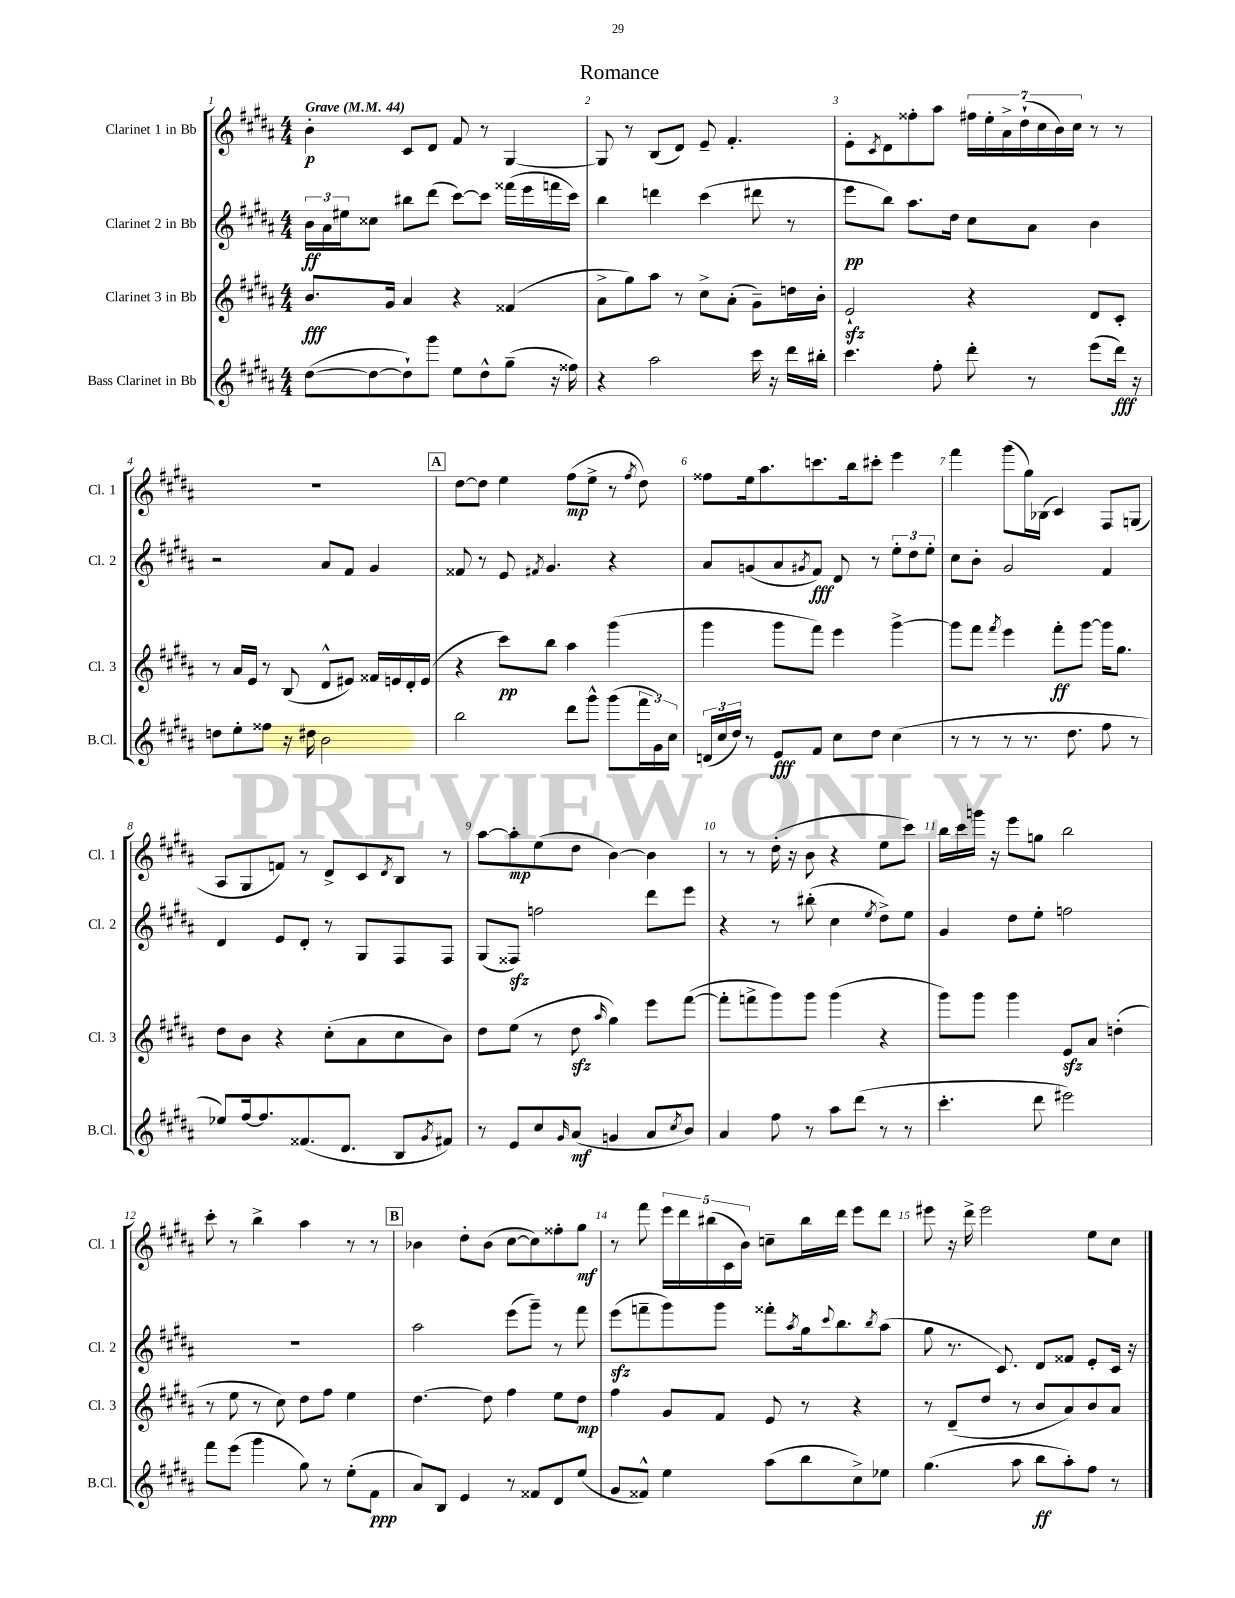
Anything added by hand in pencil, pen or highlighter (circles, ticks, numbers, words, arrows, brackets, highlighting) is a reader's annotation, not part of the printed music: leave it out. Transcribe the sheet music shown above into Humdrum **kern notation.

**kern	**dynam	**kern	**dynam	**kern	**dynam	**kern	**dynam
*part4	*part4	*part3	*part3	*part2	*part2	*part1	*part1
*staff4	*staff4	*staff3	*staff3	*staff2	*staff2	*staff1	*staff1
*I"Bass Clarinet in Bb	*	*I"Clarinet 3 in Bb	*	*I"Clarinet 2 in Bb	*	*I"Clarinet 1 in Bb	*
*I'B.Cl.	*	*I'Cl. 3	*	*I'Cl. 2	*	*I'Cl. 1	*
*clefG2	*	*clefG2	*	*clefG2	*	*clefG2	*
*k[f#c#g#d#a#]	*	*k[f#c#g#d#a#]	*	*k[f#c#g#d#a#]	*	*k[f#c#g#d#a#]	*
*M4/4	*	*M4/4	*	*M4/4	*	*M4/4	*
*MM44	*	*MM44	*	*MM44	*	*MM44	*
=1	=1	=1	=1	=1	=1	=1	=1
!	!	!	!	!	!	!LO:TX:a:B:t=Grave	!
([8dd#\L	.	8.b/L	fff	24b\LL	ff	4b'\	p
.	.	.	.	24a#\	.	.	.
.	.	.	.	24ee#X\J	.	.	.
8dd#\_	.	.	.	8cc##X\J	.	.	.
.	.	16g#/Jk	.	.	.	.	.
8dd#`\])	.	4a#/	.	8bb#X\L	.	8c#/L	.
8ggg#\J	.	.	.	(8ddd#\J	.	8d#/J	.
8ee\L	.	4r	.	[8ccc#\L)	.	8f#/	.
8dd#^^\	.	.	.	8ccc#\J]	.	8r	.
(8gg#~\J	.	(4f##X/	.	(16fff##X\LL	.	[4G#/	.
.	.	.	.	16eee\	.	.	.
16r	.	.	.	16fffn\	.	.	.
16ff##X\)	.	.	.	16ccc#\JJ)	.	.	.
=2	=2	=2	=2	=2	=2	=2	=2
4r	.	8a#^\L	.	4bb\	.	8G#/]	.
.	.	8gg#\)	.	.	.	8r	.
2aa#\	.	8aa#\J	.	4dddn\	.	(8B/L	.
.	.	8r	.	.	.	8d#/J)	.
.	.	8cc#^\L	.	(4ccc#\	.	8e~/	.
.	.	(8a#'\J	.	.	.	4.f#'/	.
16ccc#\	.	8g#~\L)	.	8ddd#X\	.	.	.
16r	.	.	.	.	.	.	.
16ddd#\LL	.	16ddn\L	.	8r	.	.	.
16bb#X'\JJ	.	16b'\JJ	.	.	.	.	.
=3	=3	=3	=3	=3	=3	=3	=3
4.ccc#\	.	2ezz`/	.	8eee\L	pp	8e'\L	.
.	.	.	.	.	.	8qc#/	.
.	.	.	.	8bb\J)	.	8d#\	.
.	.	.	.	8.aa#\L	.	8ff##X'\	.
8ff#'\	.	.	.	.	.	8aa#\J	.
.	.	.	.	16dd#\Jk	.	.	.
8ddd#'\	.	4r	.	8cc#\L	.	28ff#X\LL	.
.	.	.	.	.	.	28ee'\	.
.	.	.	.	.	.	28a#^\	.
.	.	.	.	.	.	(28dd#`\	.
8r	.	.	.	8a#\J	.	.	.
.	.	.	.	.	.	28cc#\	.
.	.	.	.	.	.	28b\)	.
.	.	.	.	.	.	28cc#\JJ	.
(8eee\L	.	8d#/L	.	4b\	.	8r	.
16ddd#\Jk)	fff	8c#'/J	.	.	.	8r	.
16r	.	.	.	.	.	.	.
!!LO:LB:g=z
=4	=4	=4	=4	=4	=4	=4	=4
8ddn\L	.	8r	.	2r	.	1r	.
8ee'\	.	16a#/LL	.	.	.	.	.
.	.	16e/JJ	.	.	.	.	.
8ff##X\J	.	8r	.	.	.	.	.
16r	.	(8B/	.	.	.	.	.
16dd#X\	.	.	.	.	.	.	.
2b\	.	8d#^^/L	.	8a#/L	.	.	.
.	.	8e#X/J)	.	8f#/J	.	.	.
.	.	16f##X/LL	.	4g#/	.	.	.
.	.	16en/	.	.	.	.	.
.	.	16d#'/	.	.	.	.	.
.	.	(16e/JJ	.	.	.	.	.
!!LO:REH:place=s1:t=A
=5	=5	=5	=5	=5	=5	=5	=5
2bb\	.	4r	.	8f##X/	.	[8dd#\L	.
.	.	.	.	8r	.	8dd#\J]	.
.	.	8ccc#\L)	pp	8e/	.	4ee\	.
.	.	.	.	8qf#X/	.	.	.
.	.	8bb\J	.	4.g#/	.	.	.
8ddd#\L	.	4aa#\	.	.	.	(8ff#\L	mp
8ggg#^^\J	.	.	.	.	.	8ee^\J	.
(8ggg#\L	.	(4ggg#\	.	4r	.	8r	.
.	.	.	.	.	.	8qff#/	.
24fff#\L	.	.	.	.	.	8dd#\)	.
24g#\)	.	.	.	.	.	.	.
24cc#\JJ	.	.	.	.	.	.	.
=6	=6	=6	=6	=6	=6	=6	=6
(24dn/LL	.	4ggg#\	.	8a#/L	.	8ff##X\L	.
24cc#/	.	.	.	.	.	.	.
24dd#/JJ)	.	.	.	.	.	.	.
8r	.	.	.	(8gn/	.	16ee\k	.
.	.	.	.	.	.	8.aa#\	.
8e/L	fff	8ggg#\L	.	8a#/	.	.	.
.	.	.	.	8qg#X/	.	.	.
8f#/J	.	8fff#\J)	.	8f#/J)	fff	8.cccn\	.
8cc#\L	.	4eee\	.	8d#/	.	.	.
.	.	.	.	.	.	16bb\k	.
8dd#\J	.	.	.	8r	.	8ccc#X'\J	.
(4cc#\	.	[4ggg#^\	.	12ee'\L	.	4eee\	.
.	.	.	.	12dd#\	.	.	.
.	.	.	.	12ee'\J	.	.	.
=7	=7	=7	=7	=7	=7	=7	=7
8r	.	8ggg#\L]	.	8cc#\L	.	4fff#\	.
8r	.	8fff#\J	.	8b'\J	.	.	.
.	.	8qfff#/	.	.	.	.	.
8r	.	4eee\	.	2g#/	.	(8ggg#\L	.
8.r	.	.	.	.	.	16gg#\L)	.
.	.	.	.	.	.	(16B-X\JJ	.
.	.	8fff#'\L	ff	.	.	4c#/)	.
8.dd#\	.	.	.	.	.	.	.
.	.	[8ggg#\J	.	.	.	.	.
8ff#\	.	16ggg#\KL]	.	4f#/	.	8F#/L	.
.	.	8.gg#\J	.	.	.	.	.
8r	.	.	.	.	.	(8Gn/J	.
!!LO:LB:g=z
=8	=8	=8	=8	=8	=8	=8	=8
8ee-X/L)	.	8dd#\L	.	4d#/	.	8A#/L	.
[16ff#/k	.	8b\J	.	.	.	8G#/	.
8.ff#/]	.	.	.	.	.	.	.
.	.	4r	.	8e/L	.	8fn/J)	.
(8.f##X/	.	.	.	8d#'/J	.	8r	.
.	.	(8cc#'\L	.	8r	.	8d#^/L	.
8.d#/J	.	.	.	.	.	.	.
.	.	8a#\	.	8G#/L	.	8c#/	.
.	.	.	.	.	.	8qd#/	.
8B/L	.	8cc#\	.	8F#/	.	8B/J	.
8qg#/	.	.	.	.	.	.	.
8f#X/J)	.	8b\J)	.	8F#/J	.	8r	.
=9	=9	=9	=9	=9	=9	=9	=9
8r	.	8dd#\L	.	(8G#/L	.	[8aa#\L	.
8e/L	.	(8ee\J	.	8F##Xzz/J)	.	8aa#'\]	mp
8cc#/	.	8r	.	2ffn\	.	(8ee\	.
16qqg#/	.	.	.	.	.	.	.
(8a#/J	mf	8dd#zz\	.	.	.	8dd#\J	.
.	.	16qqaa#/	.	.	.	.	.
4gn/	.	4gg#\)	.	.	.	[4b\)	.
8a#/L	.	8eee\L	.	8ddd#\L	.	4b\]	.
8qcc#/	.	.	.	.	.	.	.
8b/J)	.	([8fff#\J	.	8eee\J	.	.	.
=10	=10	=10	=10	=10	=10	=10	=10
4a#/	.	8fff#'\L]	.	4r	.	8r	.
.	.	8fffn^\	.	.	.	8r	.
8ff#\	.	8ggg#\)	.	8r	.	(16dd#'\	.
.	.	.	.	.	.	16r	.
8r	.	8ggg#\J	.	(8bb#X'\	.	8b\	.
8aa#\L	.	(4ggg#\	.	4cc#\	.	4r	.
(8ddd#\J	.	.	.	.	.	.	.
.	.	.	.	8qee/	.	.	.
8r	.	4r	.	8dd#^\L)	.	8ee\L	.
8r	.	.	.	8ee\J	.	8ccc#\J)	.
=11	=11	=11	=11	=11	=11	=11	=11
4.ccc#'\	.	8ggg#\L)	.	4g#/	.	16bb\LL	.
.	.	.	.	.	.	16ccc#\	.
.	.	8ggg#\J	.	.	.	16gggn\JJ	.
.	.	.	.	.	.	16r	.
.	.	4ggg#\	.	8dd#\L	.	8eee\L	.
8ddd#\	.	.	.	8ee'\J	.	8ggn\J	.
2eee#X\)	.	8ezz/L	.	2ffn\	.	2bb\	.
.	.	8a#/J	.	.	.	.	.
.	.	(4ddn'\	.	.	.	.	.
!!LO:LB:g=z
=12	=12	=12	=12	=12	=12	=12	=12
8fff#\L	.	8r	.	1r	.	8ccc#'\	.
(8eee\J	.	8ee\	.	.	.	8r	.
4ggg#\	.	8r	.	.	.	4bb^\	.
.	.	8cc#\)	.	.	.	.	.
8gg#\)	.	8dd#\L	.	.	.	4aa#\	.
8r	.	8ff#\J	.	.	.	.	.
(8ee'\L	.	4ee\	.	.	.	8r	.
8f#\J	ppp	.	.	.	.	8r	.
!!LO:REH:place=s1:t=B
=13	=13	=13	=13	=13	=13	=13	=13
8a#/L)	.	[4.dd#\	.	2aa#\	.	4b-X\	.
8B/J	.	.	.	.	.	.	.
4e/	.	.	.	.	.	8dd#'\L	.
.	.	8dd#\]	.	.	.	(8b-\J	.
8r	.	4ff#\	.	(8eee\L	.	[8cc#\L	.
8f##X/L	.	.	.	8ggg#~\J)	.	8cc#\])	.
8d#/	.	8ee\L	.	8r	.	8ff##X'\	.
(8ee/J	.	8dd#\J	mp	8fff#\	.	8gg#\J	mf
=14	=14	=14	=14	=14	=14	=14	=14
8g#/L	.	4ff#\	.	(8eeezz\L	.	8r	.
8f##X^^/J)	.	.	.	8fffn~\	.	8fff#\	.
4ee\	.	8g#/L	.	8ggg#\)	.	20eee\LL	.
.	.	.	.	.	.	20ddd#\	.
.	.	.	.	.	.	(20bb#X\	.
.	.	8f#/J	.	8ggg#\J	.	.	.
.	.	.	.	.	.	20c#\	.
.	.	.	.	.	.	20b\JJ)	.
(8aa#\L	.	8e/	.	8fff##X'\L	.	8ccn~\L	.
.	.	.	.	8qaa#/	.	.	.
8bb\	.	8r	.	16gg#\k	.	16bb#\L	.
.	.	.	.	8qqccc#/	.	.	.
.	.	.	.	8.bb\	.	16ddd#\JJ	.
8cc#^\)	.	4r	.	.	.	8eee\L	.
.	.	.	.	8qbb/	.	.	.
8ee-X\J	.	.	.	(8aa#\J	.	8ddd#\J	.
=15	=15	=15	=15	=15	=15	=15	=15
(4.gg#\	.	8r	.	8gg#\	.	8eee#X\	.
.	.	(8d#~/L	.	8.r	.	16r	.
.	.	.	.	.	.	16ddd#^\	.
.	.	8dd#/J	.	.	.	2eee#\	.
.	.	.	.	8.c#/)	.	.	.
8aa#\	.	8r	.	.	.	.	.
8bb\L	ff	8b/L	.	8d#/L	.	.	.
8aa#'\)	.	8a#/)	.	8f##X/J	.	.	.
8ff#\J	.	8b/	.	8e'/L	.	8ee\L	.
8r	.	8a#/J	.	16c#/Jk	.	8cc#\J	.
.	.	.	.	16r	.	.	.
==	==	==	==	==	==	==	==
*-	*-	*-	*-	*-	*-	*-	*-
